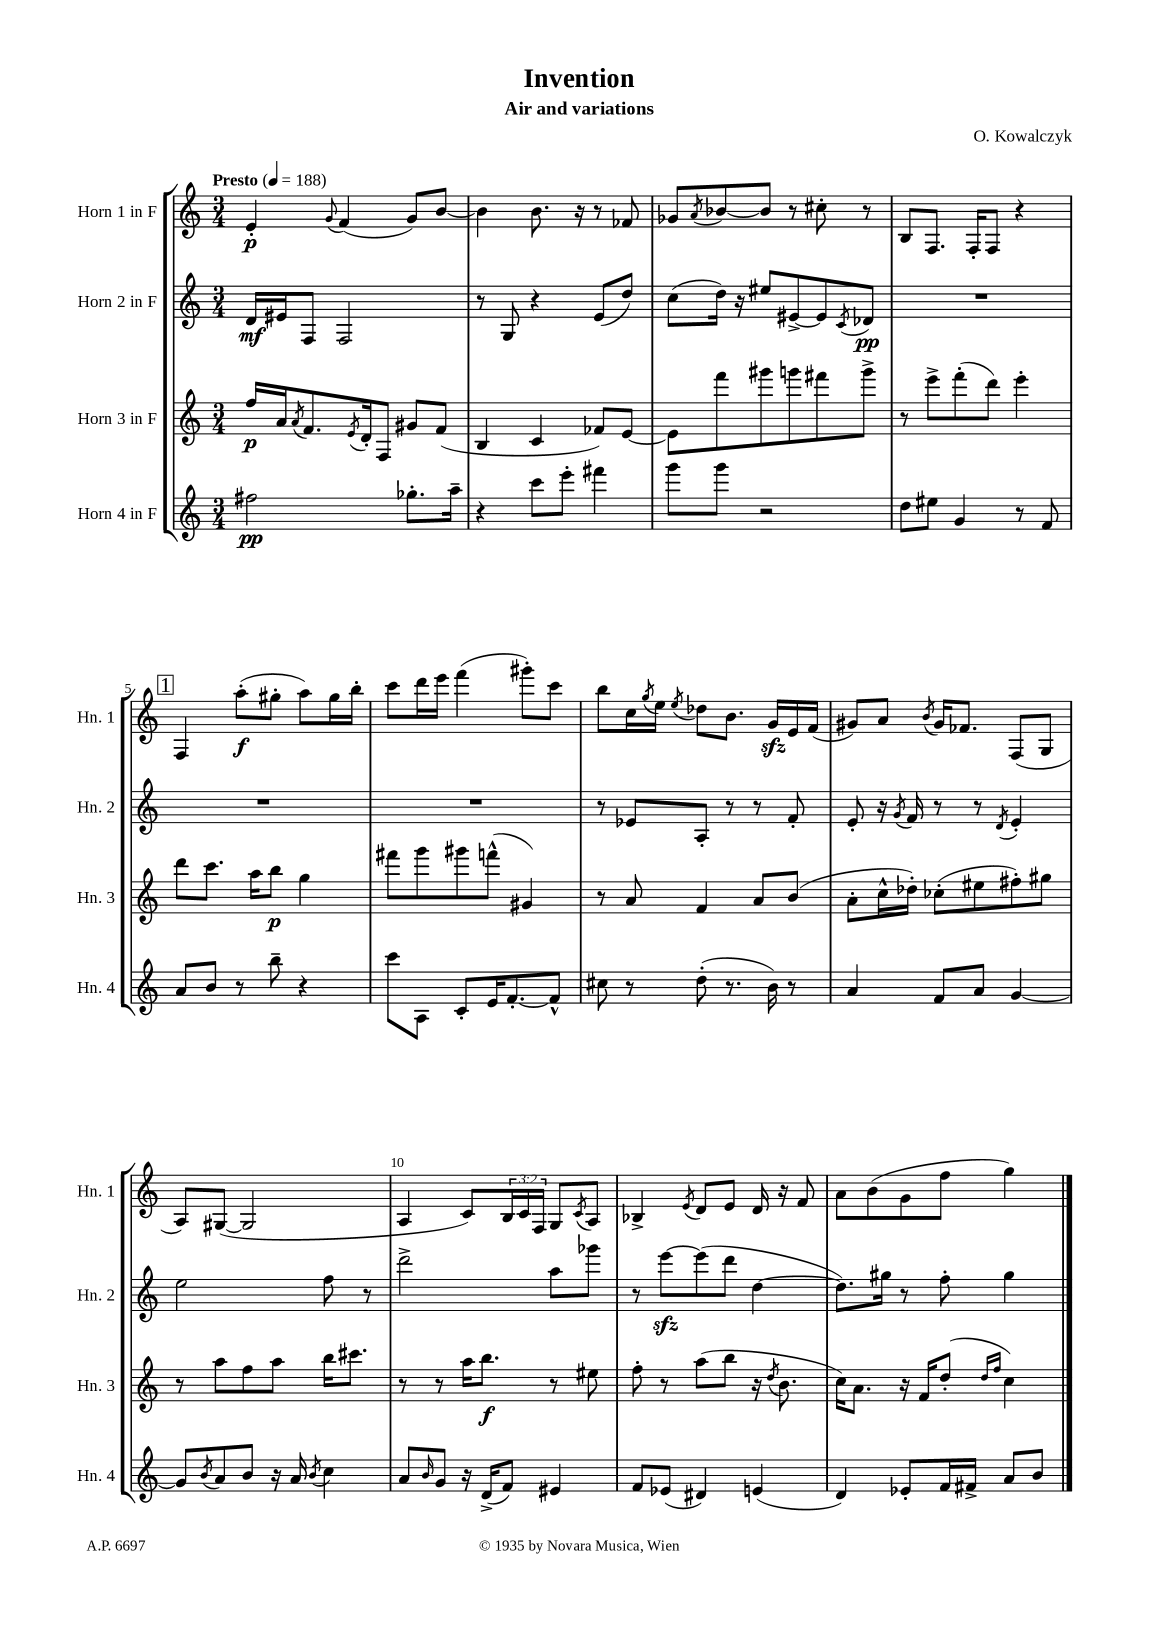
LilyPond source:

\header { title = "Invention" composer = "O. Kowalczyk" subtitle = "Air and variations" }
<<
\new StaffGroup <<
\new Staff = "s0" \with { instrumentName = "Horn 1 in F" shortInstrumentName = "Hn. 1" } {
    \clef treble \key c \major \numericTimeSignature \time 3/4 \override Staff.TupletNumber.text = #tuplet-number::calc-fraction-text \tempo "Presto" 4 = 188
    e'4-.\p \appoggiatura { g'8 } f'4( g'8) b'8~ |
    b'4 b'8. r16 r8 fes'8 |
    ges'8 \acciaccatura { a'8 } bes'8~ bes'8 r8 cis''8-. r8 |
    b8 f8. f16-. f8 r4 |
    \mark \markup { \box "1" } f4 a''8-.\f( gis''8-. a''8) gis''16 b''16-. |
    c'''8 d'''16 e'''16 f'''4( gis'''8-.) c'''8 |
    b''8 c''16 \acciaccatura { g''8 } e''16 \acciaccatura { e''8 } des''8 b'8. g'16\sfz e'16 f'16( |
    gis'8) a'8 \acciaccatura { b'8 } gis'16 fes'8. f8( g8 |
    a8) gis8~( gis2 |
    a4 c'8) \tuplet 3/2 { b16 c'16 f16 } g8 \acciaccatura { c'8 } a8 |
    bes4-> \acciaccatura { e'8 } d'8 e'8 d'16 r16 f'8 |
    a'8 b'8( g'8 f''8 g''4) \bar "|." |
}
\new Staff = "s1" \with { instrumentName = "Horn 2 in F" shortInstrumentName = "Hn. 2" } {
    \clef treble \key c \major \numericTimeSignature \time 3/4
    d'16\mf eis'16 f8 f2 |
    r8 g8 r4 e'8( d''8) |
    c''8( d''16) r16 eis''8 eis'8~-> eis'8 \acciaccatura { c'8 } des'8\pp |
    R2. |
    \mark \markup { \box "1" } R2. |
    R2. |
    r8 ees'8 a8-. r8 r8 f'8-. |
    e'8-. r16 \acciaccatura { g'8 } f'16 r8 r8 \acciaccatura { d'8 } e'4-. |
    e''2 f''8 r8 |
    d'''2-> a''8 ges'''8 |
    r8 e'''8~\sfz e'''8( d'''8 d''4~ |
    d''8.) gis''16 r8 f''8-. gis''4 \bar "|." |
}
\new Staff = "s2" \with { instrumentName = "Horn 3 in F" shortInstrumentName = "Hn. 3" } {
    \clef treble \key c \major \numericTimeSignature \time 3/4
    f''16\p a'16 \acciaccatura { a'8 } f'8. \acciaccatura { e'8 } d'16-. f8 gis'8 f'8( |
    b4 c'4 fes'8) e'8~ |
    e'8 f'''8 gis'''8 g'''8 fis'''8 g'''8-> |
    r8 e'''8-> f'''8-.( d'''8) e'''4-. |
    \mark \markup { \box "1" } d'''8 c'''8. a''16 b''8\p g''4 |
    fis'''8 g'''8 gis'''8 f'''8-^( gis'4) |
    r8 a'8 f'4 a'8 b'8( |
    a'8-. c''16-^ des''16-.) ces''8-.( eis''8 fis''8-.) gis''8 |
    r8 a''8 f''8 a''8 b''16 cis'''8. |
    r8 r8 a''16 b''8.\f r8 eis''8 |
    f''8-. r8 a''8( b''8 r16 \acciaccatura { d''8 } b'8. |
    c''16) a'8. r16 f'16 d''8-.( \grace { d''16 f''16 } c''4) \bar "|." |
}
\new Staff = "s3" \with { instrumentName = "Horn 4 in F" shortInstrumentName = "Hn. 4" } {
    \clef treble \key c \major \numericTimeSignature \time 3/4
    fis''2\pp ges''8.-. a''16-- |
    r4 c'''8 e'''8-. fis'''4 |
    g'''8 g'''8 r2 |
    d''8 eis''8 g'4 r8 f'8 |
    \mark \markup { \box "1" } a'8 b'8 r8 b''8-- r4 |
    c'''8 a8 c'8-. e'16 f'8.~-. f'8-^ |
    cis''8 r8 d''8-.( r8. b'16) r8 |
    a'4 f'8 a'8 g'4~ |
    g'8 \acciaccatura { b'8 } a'8 b'8 r16 a'16 \acciaccatura { b'8 } c''4 |
    a'8 \grace { b'16 } g'8 r16 d'16->( f'8) eis'4 |
    f'8 ees'8( dis'4) e'4( |
    d'4) ees'8-. f'16 fis'16-> a'8 b'8 \bar "|." |
}
>>
>>
\layout { \context { \Score \override BarNumber.break-visibility = ##(#f #t #t) barNumberVisibility = #(every-nth-bar-number-visible 5) } }
